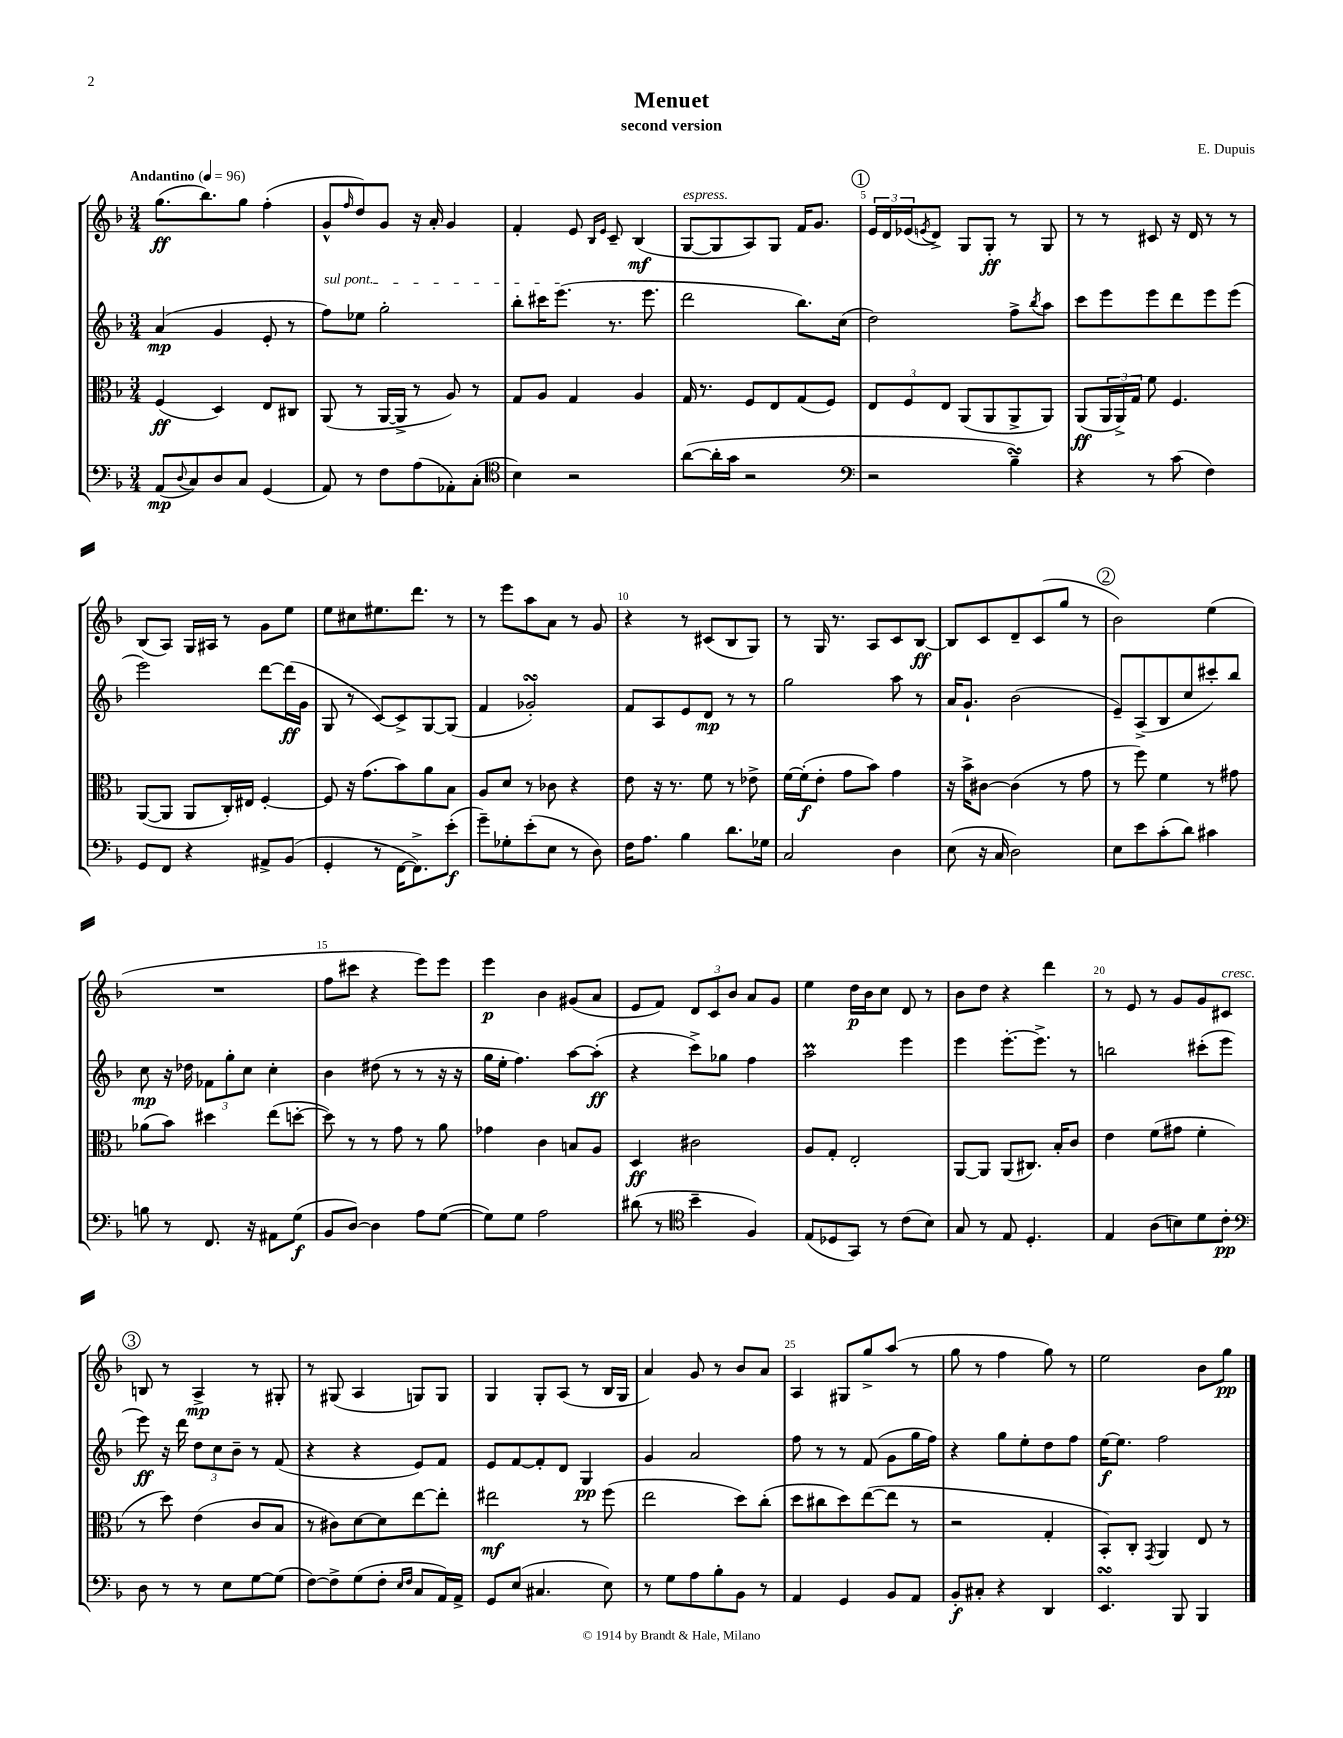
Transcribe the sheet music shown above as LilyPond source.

\header { title = "Menuet" composer = "E. Dupuis" subtitle = "second version" }
<<
\new StaffGroup <<
\new Staff = "s0" {
    \clef treble \key f \major \numericTimeSignature \time 3/4 \tempo "Andantino" 4 = 96
    g''8.\ff( bes''8.) g''8 f''4-.( |
    g'8-^ \grace { f''16 } d''8) g'8 r16 a'16-. g'4 |
    f'4-. e'8 \grace { bes16 e'16 } c'8-- bes4\mf( |
    g8~^\markup { \italic "espress." } g8 a8) g8 f'16 g'8. |
    \mark \markup { \circle "1" } \tuplet 3/2 { e'16 d'16 ees'16( } \acciaccatura { e'8 } d'8->) g8 g8-.\ff r8 g8 |
    r8 r8 cis'8 r16 d'16 r8 r8 |
    bes8( a8) g16 ais16 r8 g'8 e''8 |
    e''8 cis''8 eis''8. d'''8. r8 |
    r8 e'''8 a''8 a'8 r8 g'8 |
    r4 r8 cis'8( bes8 g8) |
    r8 g16 r8. a8 c'8 bes8~\ff |
    bes8 c'8 d'8-- c'8( g''8 r8 |
    \mark \markup { \circle "2" } bes'2) e''4( |
    R2. |
    f''8 cis'''8 r4 e'''8) e'''8 |
    e'''4\p bes'4 gis'8( a'8 |
    e'8 f'8) \tuplet 3/2 { d'8 c'8 bes'8 } a'8 g'8 |
    e''4 d''16\p bes'16 c''8 d'8 r8 |
    bes'8 d''8 r4 d'''4 |
    r8 e'8 r8 g'8 g'8 cis'8^\markup { \italic "cresc." } |
    \mark \markup { \circle "3" } b8 r8 a4->\mp r8 gis8-. |
    r8 gis8( a4 g8) g8 |
    g4 g8-. a8( r8 bes16 g16 |
    a'4) g'8 r8 bes'8 a'8 |
    a4 gis8 g''8-> a''8( r8 |
    g''8 r8 f''4 g''8) r8 |
    e''2 bes'8 g''8\pp \bar "|." |
}
\new Staff = "s1" {
    \clef treble \key f \major \numericTimeSignature \time 3/4
    a'4\mp( g'4 e'8-. r8 |
    \once \override TextSpanner.bound-details.left.text = \markup { \italic "sul pont." } f''8\startTextSpan) ees''8 g''2-. |
    bes''8-. cis'''16 e'''8.\stopTextSpan( r8. e'''8. |
    d'''2 bes''8.) c''16( |
    \mark \markup { \circle "1" } d''2) f''8-> \acciaccatura { bes''8 } a''8 |
    c'''8 e'''8 e'''8 d'''8 e'''8 e'''8( |
    e'''2) d'''8~ d'''16\ff( g'16 |
    g8 r8 c'8~) c'8-> g8~ g8( |
    f'4 ges'2-.\turn) |
    f'8 a8 e'8 d'8\mp r8 r8 |
    g''2 a''8 r8 |
    a'16 g'8.-! bes'2( |
    \mark \markup { \circle "2" } e'8--) a8->( bes8 c''8 cis'''8-.) bes''8 |
    c''8\mp r16 des''16 \tuplet 3/2 { fes'8 g''8-. c''8 } c''4-. |
    bes'4 dis''8( r8 r8 r16 r16 |
    g''16 e''16-. f''4.) a''8~ a''8-.\ff( |
    r4 c'''8->) ges''8 f''4 |
    a''2\prall e'''4 |
    e'''4 e'''8.~-. e'''8.-> r8 |
    b''2 cis'''8-.( e'''8 |
    \mark \markup { \circle "3" } e'''8\ff) r16 d'''16 \tuplet 3/2 { d''8 c''8 bes'8-- } r8 f'8( |
    r4 r4 e'8) f'8 |
    e'8 f'8~ f'8-. d'8 g4\pp |
    g'4 a'2 |
    f''8 r8 r8 f'8( g'8 g''16 f''16) |
    r4 g''8 e''8-. d''8 f''8 |
    e''16~\f e''8. f''2 \bar "|." |
}
\new Staff = "s2" {
    \clef alto \key f \major \numericTimeSignature \time 3/4
    f4\ff( d4) e8 cis8 |
    a,8( r8 a,16~ a,16-> r8 a8) r8 |
    g8 a8 g4 a4 |
    g16 r8. f8 e8 g8( f8) |
    \mark \markup { \circle "1" } \tuplet 3/2 { e8 f8 e8 } a,8( a,8 a,8-> a,8) |
    a,8\ff( \tuplet 3/2 { a,16 a,16->) g16 } f'8 f4. |
    a,8~( a,8 a,8 c16-.) eis16 f4~-. |
    f8 r16 g'8.( bes'8) a'8 bes8 |
    a8 d'8 r8 ces'8 r4 |
    e'8 r16 r8. f'8 r8 ees'8-> |
    f'16~ f'16-.\f( e'8-. g'8 bes'8) g'4 |
    r16 bes'16-> cis'8~ cis'4( r8 g'8 |
    \mark \markup { \circle "2" } r8 f''8) f'4 r8 gis'8 |
    aes'8( bes'8) dis''4 e''8( d''8~-. |
    d''8) r8 r8 g'8 r8 a'8 |
    ges'4 c'4 b8 a8 |
    d4\ff cis'2 |
    a8 g8-. e2-. |
    a,8~ a,8 a,8( cis8.) bes16-. c'8 |
    e'4 f'8( gis'8 f'4-. |
    \mark \markup { \circle "3" } r8 d''8) e'4( c'8 bes8 |
    r8 cis'8) d'8~ d'8 e''8~ e''8-. |
    eis''2\mf r8 f''8( |
    e''2 d''8) c''8-.( |
    d''8 cis''8 d''8) e''8~( e''8 r8 |
    r2 g4-. |
    bes,8-.) c8-. \acciaccatura { g,8 } a,4 e8 r8 \bar "|." |
}
\new Staff = "s3" {
    \clef bass \key f \major \numericTimeSignature \time 3/4
    a,8\mp( \appoggiatura { d8 } c8) d8 c8 g,4( |
    a,8) r8 f8 a8( aes,8-.) c8-.( |
    \clef tenor bes4) r2 |
    a'8~( a'16-. g'16 r2 |
    \mark \markup { \circle "1" } \clef bass r2 bes4--\turn) |
    r4 r8 c'8( f4) |
    g,8 f,8 r4 ais,8-> bes,8( |
    g,4-. r8 f,16~ f,8.->) e'8-.\f( |
    g'8--) ges8-. e'8-.( e8 r8 d8) |
    f16 a8. bes4 d'8. ges16 |
    c2 d4 |
    e8( r16 c16 d2) |
    \mark \markup { \circle "2" } e8 e'8 c'8-.( d'8) cis'4 |
    b8 r8 f,8. r16 ais,8 g8\f( |
    bes,8 d8~) d4 a8 g8~( |
    g8) g8 a2 |
    dis'8( r8 \clef tenor bes'4-- f4) |
    e8( des8 g,8) r8 c'8( bes8) |
    g8 r8 e8 d4.-. |
    e4 a8( b8) d'8 c'8-.\pp |
    \mark \markup { \circle "3" } \clef bass d8 r8 r8 e8 g8~ g8( |
    f8~) f8-> g8( f8-. \grace { e16 f16 } c8 a,16) a,16-> |
    g,8 e8( cis4. e8) |
    r8 g8 a8 bes8-. bes,8 r8 |
    a,4 g,4 bes,8 a,8 |
    bes,8-.\f cis8-. r4 d,4 |
    e,4.\turn bes,,8 bes,,4 \bar "|." |
}
>>
>>
\layout { \context { \Score \override BarNumber.break-visibility = ##(#f #t #t) barNumberVisibility = #(every-nth-bar-number-visible 5) } }
